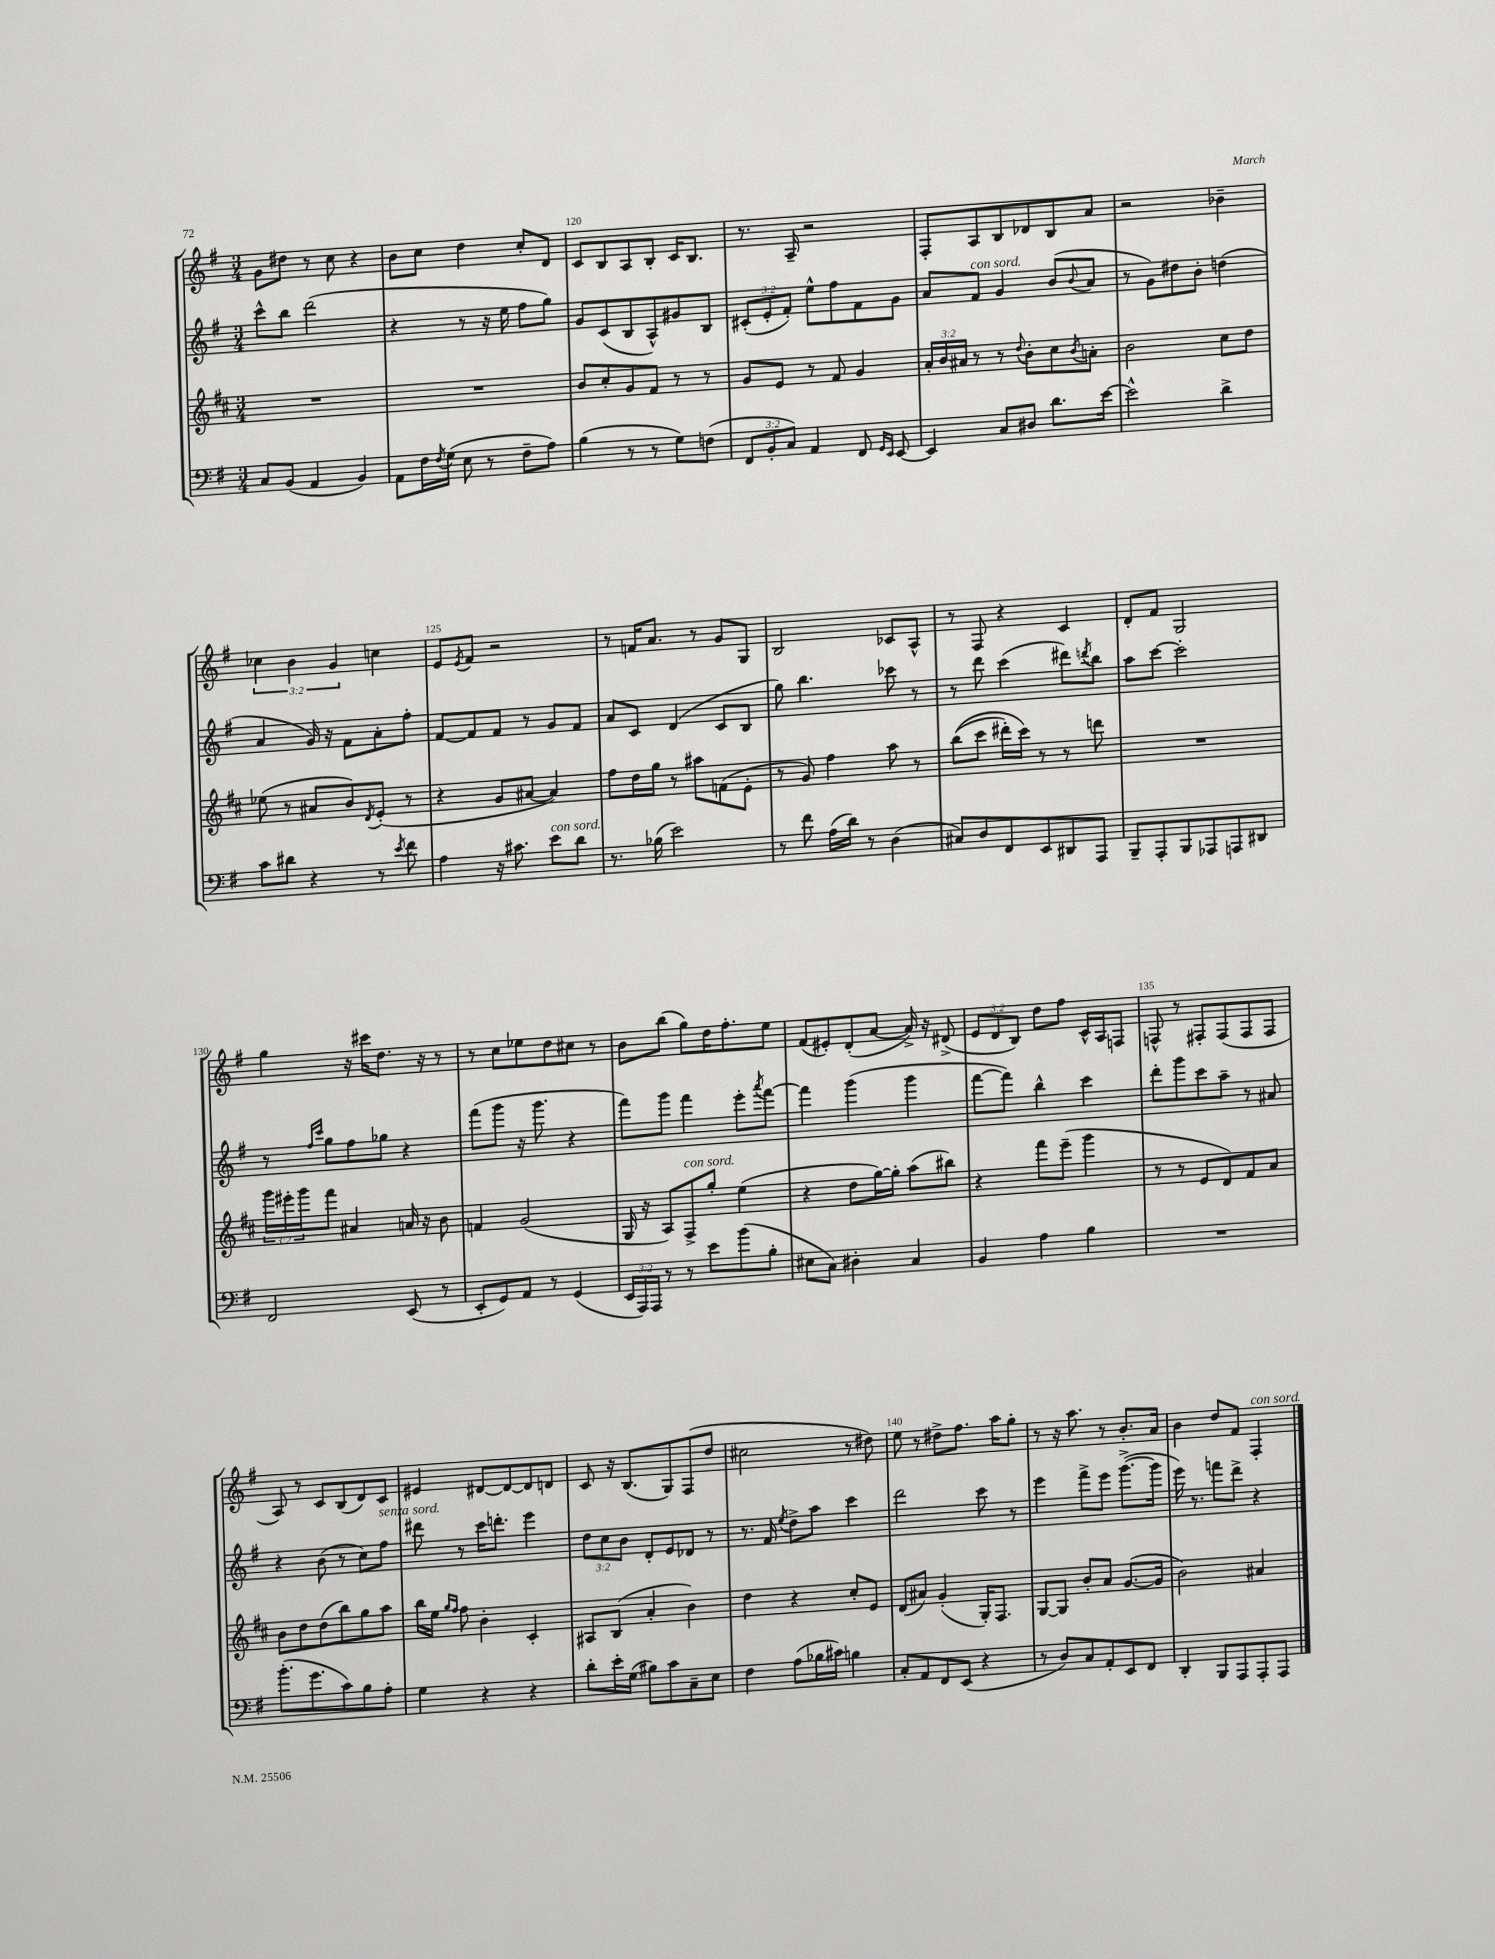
<<
\new StaffGroup <<
\new Staff = "s0" {
    \clef treble \key g \major \numericTimeSignature \time 3/4 \override Staff.TupletNumber.text = #tuplet-number::calc-fraction-text
    g'8 dis''8 r8 c''8 r4 |
    b'8 c''8 d''4 c''8-. d'8 |
    c'8 b8 a8 b8-. c'16 b8. |
    r8. a16-- r2 |
    fis8-. a8 b8 des'8 b8 a'8 |
    r2 bes'4-- |
    \tuplet 3/2 { ces''4 b'4 g'4 } c''4 |
    e'8 \acciaccatura { e'8 } fis'8 r2 |
    r8 f'16 a'8. r8 g'8 g8 |
    b2 ces'8 a8-^ |
    r8 fis8 r4 c'4 |
    d'8-. fis'8 g2 |
    g''4 r16 cis'''16 d''8. r16 r8 |
    r8 c''8 ees''8 d''8 cis''8 r8 |
    b'8 b''8( g''8) d''16 fis''8.-. e''8 |
    fis'8( eis'8-.) d'8-.( a'8~ a'16->) r16 dis'8->( |
    \tuplet 3/2 { e'8 d'8 b8) } d''8 fis''8 c'16-^ a16 f8 |
    f8-^ r8 fis8-. fis8( fis8 fis8 |
    a8) r8 c'8 b8( d'8) c'8 |
    eis'4 dis'8~ dis'8~ dis'8 d'8 |
    c'8 r16 b8.( g8) fis8( d''8 |
    cis''2 r8 dis''8) |
    e''8 r8 dis''8-> fis''8. a''16 g''8-. |
    r8 r16 a''8. r8 b'8.-. a'16 |
    b'4 d''8 fis'8 fis4-.^\markup { \italic "con sord." } \bar "|." |
}
\new Staff = "s1" {
    \clef treble \key g \major \numericTimeSignature \time 3/4 \override Staff.TupletNumber.text = #tuplet-number::calc-fraction-text
    c'''8-^ b''8 d'''2( |
    r4 r8 r16 e''16 fis''8 g''8) |
    g'8 c'8( b8 a8-^) gis'8 b8 |
    \tuplet 3/2 { cis'8-.( e'8-. fis'8-.) } e''8-^ fis''8 fis'8 g'8 |
    a'8 fis'8^\markup { \italic "con sord." } g'4 b'8( \appoggiatura { b'8 } a'8 |
    r8 g'8) dis''8 b'8-. d''4( |
    a'4 g'16) r16 fis'8 a'8-. fis''8-. |
    fis'8~ fis'8 fis'8 r8 g'8 fis'8 |
    a'8 c'8 d'4( c'8 b8 |
    g''8) b''4. ces'''8 r8 |
    r8 d'''8 c'''4( dis'''8) \acciaccatura { d'''8 } b''8 |
    a''8 c'''8~ c'''2-. |
    r8 \grace { fis''16 c'''16 } g''8 fis''8 ges''8 r4 |
    fis'''8( g'''8 r16 g'''8. r4 |
    fis'''8) g'''8 fis'''4 e'''8-. \acciaccatura { a'''8 } fis'''8~ |
    fis'''4 g'''4( g'''4 |
    fis'''8~ fis'''8) b''4-^ c'''4 |
    d'''8-. g'''8 c'''8 a''8-- r8 ais'8 |
    r4 b'8( r8 c''8) fis''8^\markup { \italic "senza sord." } |
    dis'''8 r8 c'''16 d'''8.-. e'''4 |
    \tuplet 3/2 { d''8 c''8 b'8 } d'8-. e'8 des'8 r8 |
    r8. fis'16 \acciaccatura { e''8 } d''8-> a''8 c'''4 |
    d'''2 c'''8 r8 |
    e'''4 fis'''8-> e'''8 g'''8.~->( g'''16 |
    e'''16) r8. f'''8 d'''8-> r4 \bar "|." |
}
\new Staff = "s2" {
    \clef treble \key d \major \numericTimeSignature \time 3/4 \override Staff.TupletNumber.text = #tuplet-number::calc-fraction-text
    R2. |
    R2. |
    b'8 cis''8-. g'8 fis'8 r8 r8 |
    g'8 e'8 r8 fis'8 g'4 |
    \tuplet 3/2 { a'16-. b'16 ais'16 } r8 r8 \appoggiatura { d''8 } b'8-. cis''8 \acciaccatura { b'8 } a'8-. |
    b'2 cis''8 d''8 |
    ees''8( r8 ais'8 b'8) \acciaccatura { d'8 } e'8-.( r8 |
    r4 g'8 ais'8~ ais'4) |
    fis''8 d''16 g''16 r8 ais''8 f'8( e'8-. |
    r8 g'8) fis''4 a''8 r8 |
    b''8(\( cis'''8 dis'''16-.) cis'''16\) r8 r8 d'''8 |
    R2. |
    \tuplet 3/2 { g'''16 eis'''16-. g'''16 } fis'''8 ais'4 a'16 r16 b'8 |
    f'4 g'2( |
    g16 r16 a8) fis8->^\markup { \italic "con sord." } g''8-. e''4( |
    r4 d''8 g''16~) g''16-. a''8( bis''8) |
    r4 fis'''8 e'''8--( g'''4 |
    r8 r8 e'8 d'8) fis'8 a'8 |
    b'8 d''8 d''8( b''8) g''8 a''8 |
    b''16 e''16 \grace { g''16 fis''16 } fis''8 b'4-. cis'4-. |
    ais8 b8( a'4-. b'4) |
    d''4 r4 cis''8-. e'8 |
    d'8( ais'8) g'4-.( g16-.) fis8. |
    g8~ g8 b'8-. a'8 g'8.~( g'16 |
    b'2) ais'4 \bar "|." |
}
\new Staff = "s3" {
    \clef bass \key g \major \numericTimeSignature \time 3/4 \override Staff.TupletNumber.text = #tuplet-number::calc-fraction-text
    c8 b,8( a,4 b,4) |
    a,8 fis16 \acciaccatura { fis8 } g16( e8 r8 fis8-- a8) |
    b4( r8 r8 g8) f8( |
    \tuplet 3/2 { fis,8 b,8-. c8) } a,4 fis,8 \grace { g,16 e,16 } e,8~ |
    e,4 c8 dis8 d'8. e'16~ |
    e'2-^ d'4-> |
    c'8 dis'8 r4 r8 \acciaccatura { e'8 } fis'8 |
    a4 r16 cis'8. e'8^\markup { \italic "con sord." } d'8 |
    r8. bes16( e'2) |
    r8 fis'8 a16( d'16) r8 d4( |
    cis8) d8 fis,8 e,8 dis,8 a,,8 |
    b,,8-- a,,8-. b,,8 aes,,8 a,,8 dis,8 |
    fis,2 e,8( r8 |
    e,8-. g,8) a,8 r8 g,4( |
    \tuplet 3/2 { e,16 a,,16) a,,16 } r8 r8 e'8 b'8( b8-. |
    eis8 c8) dis4-. c4 |
    b,4 a4 b4 |
    R2. |
    b'8.-.( g'8. c'8) b8 a8-. |
    g4 r4 r4 |
    d'8-. e'16-. g16( bis8) c'8 c8-- e8 |
    fis4 a8( bes16 cis'16) b4 |
    c8-. a,8 fis,8 e,8( r4 |
    r8 d8) c8 a,8-. e,8 fis,8 |
    d,4-. b,,8 a,,8 a,,8-. a,,8 \bar "|." |
}
>>
>>
\layout { \context { \Score currentBarNumber = #118 \override BarNumber.break-visibility = ##(#f #t #t) barNumberVisibility = #(every-nth-bar-number-visible 5) } }
